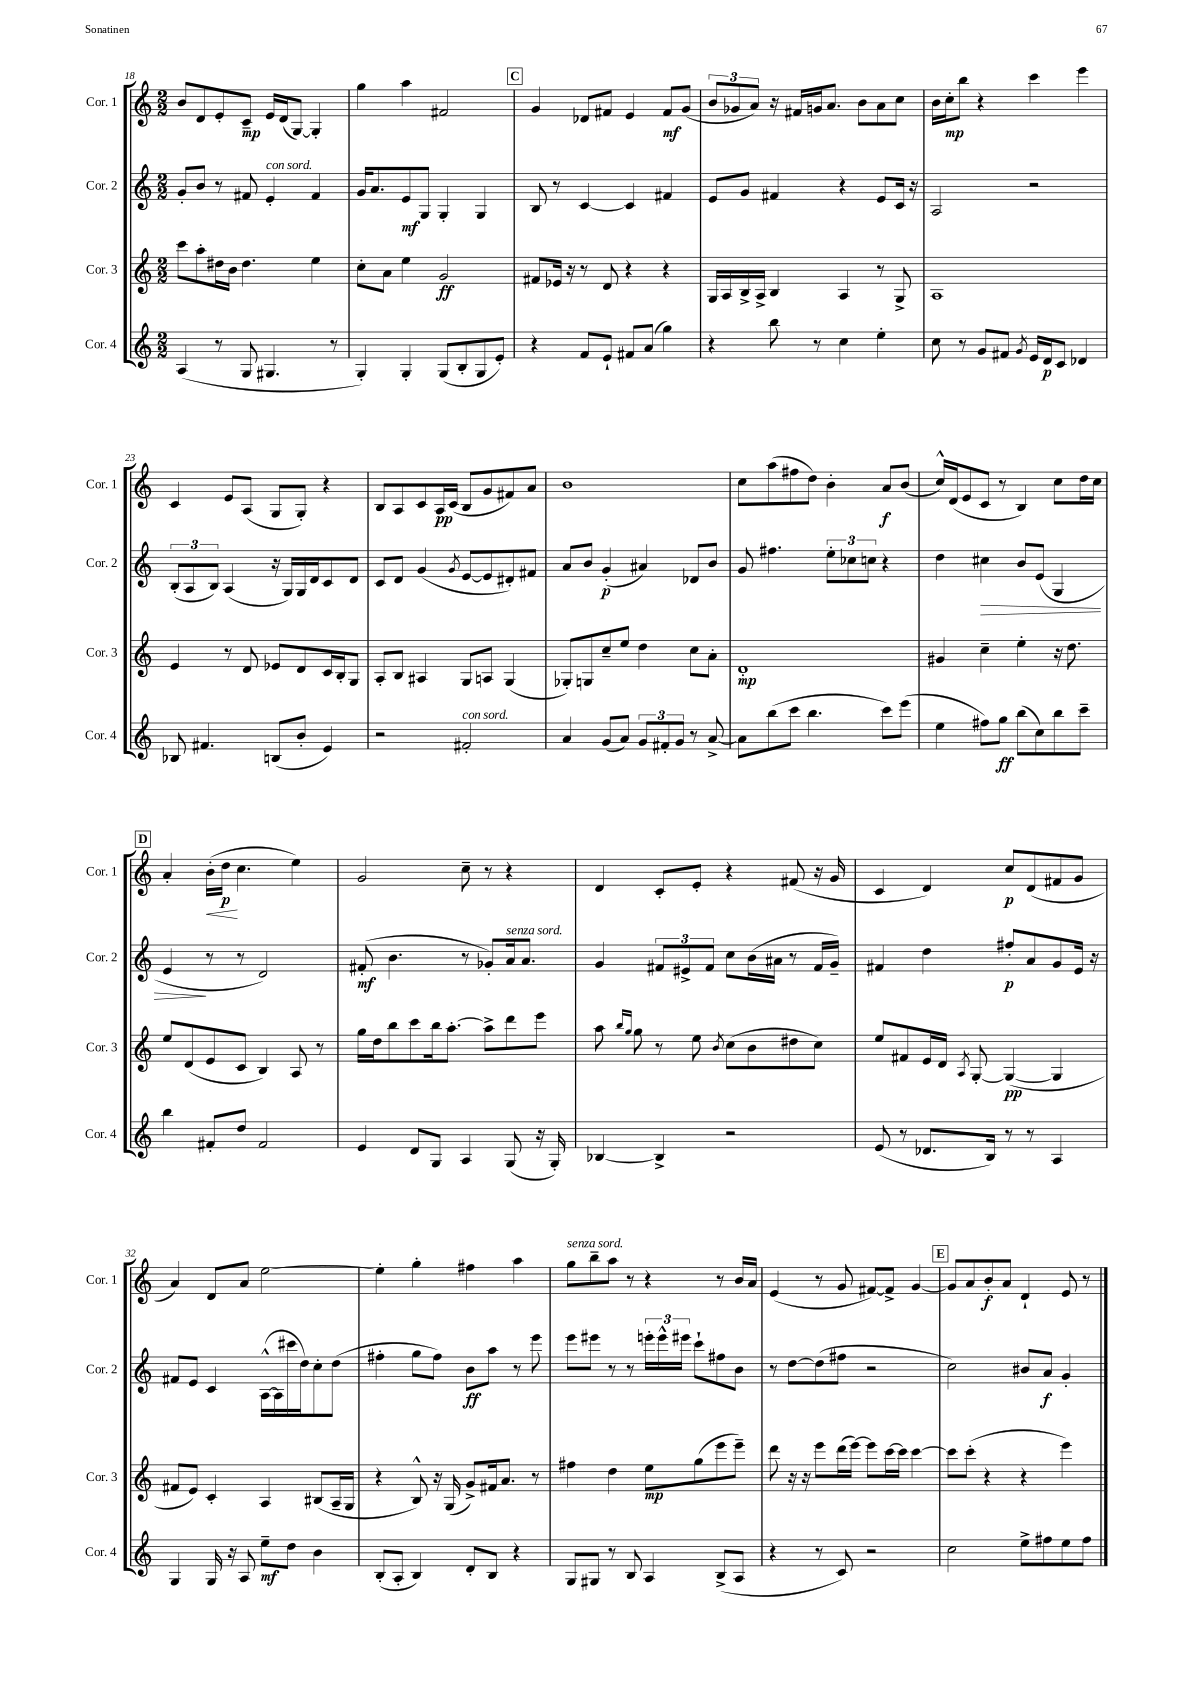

**kern	**dynam	**kern	**dynam	**kern	**dynam	**kern	**dynam
*part4	*part4	*part3	*part3	*part2	*part2	*part1	*part1
*staff4	*staff4	*staff3	*staff3	*staff2	*staff2	*staff1	*staff1
*I"Cor. 4	*	*I"Cor. 3	*	*I"Cor. 2	*	*I"Cor. 1	*
*I'Cor. 4	*	*I'Cor. 3	*	*I'Cor. 2	*	*I'Cor. 1	*
*clefG2	*	*clefG2	*	*clefG2	*	*clefG2	*
*k[]	*	*k[]	*	*k[]	*	*k[]	*
*M2/2	*	*M2/2	*	*M2/2	*	*M2/2	*
=18	=18	=18	=18	=18	=18	=18	=18
(4A/	.	8ccc\L	.	8g'/L	.	8b/L	.
.	.	8aa'\	.	8b/J	.	8d/	.
8r	.	16dd#X\L	.	8r	.	8e'/	.
.	.	16b\JJ	.	.	.	.	.
8G/	.	4.dd#\	.	8f#X/	.	8c~/J	mp
!	!	!	!	!LO:TX:a:i:t=con sord.	!	!	!
4.G#X/	.	.	.	4e'/	.	16e/LL	.
.	.	.	.	.	.	(16d/J	.
.	.	.	.	.	.	[8G/J)	.
.	.	4ee\	.	4f#/	.	4G'/]	.
8r	.	.	.	.	.	.	.
=19	=19	=19	=19	=19	=19	=19	=19
4G'/)	.	8cc'\L	.	16g/KL	.	4gg\	.
.	.	.	.	8.a/	.	.	.
.	.	8a\J	.	.	.	.	.
4G'/	.	4ee\	.	8e/	mf	4aa\	.
.	.	.	.	8G/J	.	.	.
(8G/L	.	2g/	ff	4G'/	.	2f#X/	.
8B'/	.	.	.	.	.	.	.
8G/	.	.	.	4G/	.	.	.
8e'/J)	.	.	.	.	.	.	.
!!LO:REH:place=s1:t=C
=20	=20	=20	=20	=20	=20	=20	=20
4r	.	8f#X/L	.	8B/	.	4g/	.
.	.	16e-X/Jk	.	8r	.	.	.
.	.	16r	.	.	.	.	.
8f/L	.	8r	.	[4c/	.	8d-X/L	.
8e`/J	.	8d/	.	.	.	8f#X/J	.
8f#X/L	.	4r	.	4c/]	.	4e/	.
(8a/J	.	.	.	.	.	.	.
4gg\)	.	4r	.	4f#X/	.	8f#/L	mf
.	.	.	.	.	.	(8g/J	.
=21	=21	=21	=21	=21	=21	=21	=21
4r	.	16G/LL	.	8e/L	.	12b/L	.
.	.	16A/	.	.	.	.	.
.	.	.	.	.	.	12g-X/	.
.	.	16B^/	.	8g/J	.	.	.
.	.	.	.	.	.	12a/J)	.
.	.	16A^/JJ	.	.	.	.	.
8bb\	.	4B/	.	4f#X/	.	16r	.
.	.	.	.	.	.	16f#X/LL	.
8r	.	.	.	.	.	16gn/J	.
.	.	.	.	.	.	8.a/J	.
4cc\	.	4A/	.	4r	.	.	.
.	.	.	.	.	.	8b\L	.
4ee'\	.	8r	.	8e/L	.	8a\	.
.	.	8G^/	.	16c/Jk	.	8cc\J	.
.	.	.	.	16r	.	.	.
=22	=22	=22	=22	=22	=22	=22	=22
8cc\	.	1A	.	2A/	.	16b\LL	.
.	.	.	.	.	.	16cc'\J	mp
8r	.	.	.	.	.	8bb\J	.
8g/L	.	.	.	.	.	4r	.
8f#X/J	.	.	.	.	.	.	.
8qg/	.	.	.	.	.	.	.
16e/LL	.	.	.	2r	.	4ccc\	.
16d/J	p	.	.	.	.	.	.
8c/J	.	.	.	.	.	.	.
4d-X/	.	.	.	.	.	4eee\	.
!!LO:LB:g=z
=23	=23	=23	=23	=23	=23	=23	=23
8B-X/	.	4e/	.	(12B'/L	.	4c/	.
.	.	.	.	12A/	.	.	.
4.f#X/	.	.	.	.	.	.	.
.	.	.	.	12B/J)	.	.	.
.	.	8r	.	(4A/	.	8e/L	.
.	.	8d/	.	.	.	(8A/J	.
(8Bn/L	.	8e-X/L	.	16r	.	8G/L	.
.	.	.	.	16G/LL)	.	.	.
8b'/J	.	8d/	.	16G/	.	8G'/J)	.
.	.	.	.	16d/J	.	.	.
4e/)	.	16c/L	.	8c/	.	4r	.
.	.	16B'/J	.	.	.	.	.
.	.	8G/J	.	8d/J	.	.	.
=24	=24	=24	=24	=24	=24	=24	=24
2r	.	8A'/L	.	8c/L	.	8B/L	.
.	.	8B/J	.	8d/J	.	8A/	.
.	.	4A#X/	.	(4g/	.	8c/	.
.	.	.	.	.	.	16A/L	pp
.	.	.	.	.	.	(16c/JJ	.
.	.	.	.	8qg/	.	.	.
!LO:TX:a:i:t=con sord.	!	!	!	!	!	!	!
2f#X'/	.	8G/L	.	[8e/L	.	8B/L	.
.	.	8An/J	.	8e/]	.	8g/	.
.	.	(4G/	.	8d#X'/)	.	8f#X/)	.
.	.	.	.	8f#X/J	.	8a/J	.
=25	=25	=25	=25	=25	=25	=25	=25
4a/	.	8G-X'/L)	.	8a/L	.	1b	.
.	.	8Gn/	.	8b/J	.	.	.
(8g/L	.	8cc~/	.	(4g'/	p	.	.
8a/J)	.	8ee/J	.	.	.	.	.
12g/L	.	4dd\	.	4a#X/)	.	.	.
12f#X'/	.	.	.	.	.	.	.
12g/J	.	.	.	.	.	.	.
8r	.	8cc\L	.	8d-X/L	.	.	.
[8a^/	.	8a'\J	.	8b/J	.	.	.
=26	=26	=26	=26	=26	=26	=26	=26
8a\L]	.	1d'	mp	8g/	.	8cc\L	.
(8bb\	.	.	.	4.ff#X\	.	(8aa\	.
8ccc\J	.	.	.	.	.	8ff#X\	.
4.bb\	.	.	.	.	.	8dd\J)	.
.	.	.	.	12ee'\L	.	4b'\	.
.	.	.	.	12cc-X\	.	.	.
.	.	.	.	12ccn\J	.	.	.
8ccc\L)	.	.	.	4r	.	8a/L	f
(8eee\J	.	.	.	.	.	(8b/J	.
=27	=27	=27	=27	=27	=27	=27	=27
4ee\	.	4g#X/	.	4dd\	.	16cc^^/LL)	.
.	.	.	.	.	.	(16d/J	.
.	.	.	.	.	.	8e/	.
!	!	!	!	!	!LO:HP:b	!	!
8ff#X\L)	.	4cc~\	.	4cc#X\	>	8c/J	.
8gg\J	ff	.	.	.	.	8r	.
(8bb\L	.	4ee'\	.	8b/L	.	4B/)	.
8cc\)	.	.	.	(8e/J	.	.	.
8bb\	.	16r	.	4G/	.	8cc\L	.
.	.	8.dd\	.	.	.	.	.
8ccc~\J	.	.	.	.	.	16dd\L	.
.	.	.	.	.	.	16cc\JJ	.
!!LO:LB:g=z
!!LO:REH:place=s1:t=D
=28	=28	=28	=28	=28	=28	=28	=28
4bb\	.	8ee/L	.	4e/	.	4a'/	.
.	.	(8d/	.	.	.	.	.
!	!	!	!	!	!	!	!LO:HP:b
8f#X'/L	.	8e/	.	8r	]	(16b'\LL	<
.	.	.	.	.	.	16dd\JJ	p
8dd/J	.	8c/J	.	8r	.	4.cc\	[
2f#/	.	4B/)	.	2d/)	.	.	.
.	.	8A/	.	.	.	4ee\)	.
.	.	8r	.	.	.	.	.
=29	=29	=29	=29	=29	=29	=29	=29
4e/	.	16gg\LL	.	(8f#X'/	mf	2g/	.
.	.	16dd\J	.	.	.	.	.
.	.	8bb\	.	4.b\	.	.	.
8d/L	.	8ccc\	.	.	.	.	.
8G/J	.	16bb\k	.	.	.	.	.
.	.	[8.aa'\J	.	.	.	.	.
4A/	.	.	.	8r	.	8cc~\	.
.	.	8aa^\L]	.	8g-X'/L)	.	8r	.
!	!	!	!	!LO:TX:a:i:t=senza sord.	!	!	!
(8G/	.	8ddd\	.	16a/k	.	4r	.
.	.	.	.	8.a/J	.	.	.
16r	.	8eee\J	.	.	.	.	.
16G'/)	.	.	.	.	.	.	.
=30	=30	=30	=30	=30	=30	=30	=30
[4B-X/	.	8aa\	.	4g/	.	4d/	.
.	.	16qqbb/LL	.	.	.	.	.
.	.	16qqgg/JJ	.	.	.	.	.
.	.	8gg\	.	.	.	.	.
4B-^/]	.	8r	.	12f#X/L	.	8c'/L	.
.	.	.	.	12e#X^/	.	.	.
.	.	8ee\	.	.	.	8e'/J	.
.	.	.	.	12f#/J	.	.	.
.	.	8qb/	.	.	.	.	.
2r	.	(8cc\L	.	8cc\L	.	4r	.
.	.	8b\	.	(16b\L	.	.	.
.	.	.	.	16a#X\JJ	.	.	.
.	.	8dd#X\	.	8r	.	(8f#X/	.
.	.	8cc\J)	.	16f#/LL	.	16r	.
.	.	.	.	16g~/JJ)	.	16g/	.
=31	=31	=31	=31	=31	=31	=31	=31
(8e/	.	8ee/L	.	4f#X/	.	4c/	.
8r	.	8f#X/	.	.	.	.	.
8.d-X/L	.	16e/L	.	4dd\	.	4d/)	.
.	.	16d/JJ	.	.	.	.	.
.	.	8qA/	.	.	.	.	.
.	.	[8G'/	.	.	.	.	.
16B/Jk)	.	.	.	.	.	.	.
8r	.	(4G/_	pp	8ff#X'/L	p	8cc/L	p
8r	.	.	.	8a/	.	(8d/	.
4A/	.	4G/]	.	8g/	.	8f#X/	.
.	.	.	.	16e/Jk	.	8g/J	.
.	.	.	.	16r	.	.	.
!!LO:LB:g=z
=32	=32	=32	=32	=32	=32	=32	=32
4G/	.	8f#X/L	.	8f#X/L	.	4a/)	.
.	.	8e/J)	.	8e/J	.	.	.
16G/	.	4c'/	.	4c/	.	8d/L	.
16r	.	.	.	.	.	.	.
8A/	.	.	.	.	.	8a/J	.
8ee~\L	mf	4A/	.	([16A^^\LL	.	[2ee\	.
.	.	.	.	16A\]	.	.	.
8dd\J	.	.	.	16ccc#X\	.	.	.
.	.	.	.	16dd\J)	.	.	.
4b\	.	(8B#X/L	.	8cc'\	.	.	.
.	.	16A~/L	.	(8dd\J	.	.	.
.	.	16G/JJ	.	.	.	.	.
=33	=33	=33	=33	=33	=33	=33	=33
(8B'/L	.	4r	.	4ff#X'\	.	4ee'\]	.
8A'/J	.	.	.	.	.	.	.
4B/)	.	8B^^/)	.	8gg\L	.	4gg'\	.
.	.	16r	.	8ff#\J)	.	.	.
.	.	(16G/	.	.	.	.	.
8d'/L	.	8g^/L)	.	8b\L	ff	4ff#X\	.
8B/J	.	16f#X/k	.	8aa\J	.	.	.
.	.	8.a/J	.	.	.	.	.
4r	.	.	.	8r	.	4aa\	.
.	.	8r	.	8eee\	.	.	.
=34	=34	=34	=34	=34	=34	=34	=34
!	!	!	!	!	!	!LO:TX:a:i:t=senza sord.	!
8G/L	.	4ff#X\	.	8eee\L	.	8gg\L	.
8G#X/J	.	.	.	8eee#X\J	.	8bb~\	.
8r	.	4dd\	.	8r	.	8aa\J	.
8B/	.	.	.	8r	.	8r	.
4A/	.	8ee\L	mp	24eeen'\LL	.	4r	.
.	.	.	.	24eee^^\	.	.	.
.	.	.	.	24eee#X\JJ	.	.	.
.	.	(8gg\	.	8ccc`\L	.	.	.
(8B^/L	.	8eee\	.	8ff#X\	.	8r	.
8A/J	.	8eee~\J)	.	8b\J	.	16b/LL	.
.	.	.	.	.	.	16a/JJ	.
=35	=35	=35	=35	=35	=35	=35	=35
4r	.	8ddd\	.	8r	.	(4e/	.
.	.	16r	.	[8dd\L	.	.	.
.	.	16r	.	.	.	.	.
8r	.	8eee\L	.	(8dd\]	.	8r	.
8c/)	.	(16ddd\L	.	8ff#X\J	.	8g/	.
.	.	[16eee\JJ)	.	.	.	.	.
2r	.	8eee\L]	.	2r	.	[8f#X/L)	.
.	.	[16ccc\L	.	.	.	8f#^/J]	.
.	.	16ccc\JJ]	.	.	.	.	.
.	.	[4ccc\	.	.	.	[4g/	.
!!LO:REH:place=s1:t=E
=36	=36	=36	=36	=36	=36	=36	=36
2cc\	.	8ccc\L]	.	2cc\)	.	8g/L]	.
.	.	(8ccc'\J	.	.	.	8a/	.
.	.	4r	.	.	.	8b'/	f
.	.	.	.	.	.	8a/J	.
8ee^\L	.	4r	.	8b#X/L	.	4d`/	.
8ff#X\	.	.	.	8a/J	f	.	.
8ee\	.	4eee\)	.	4g'/	.	8e/	.
8ff#\J	.	.	.	.	.	8r	.
==	==	==	==	==	==	==	==
*-	*-	*-	*-	*-	*-	*-	*-
